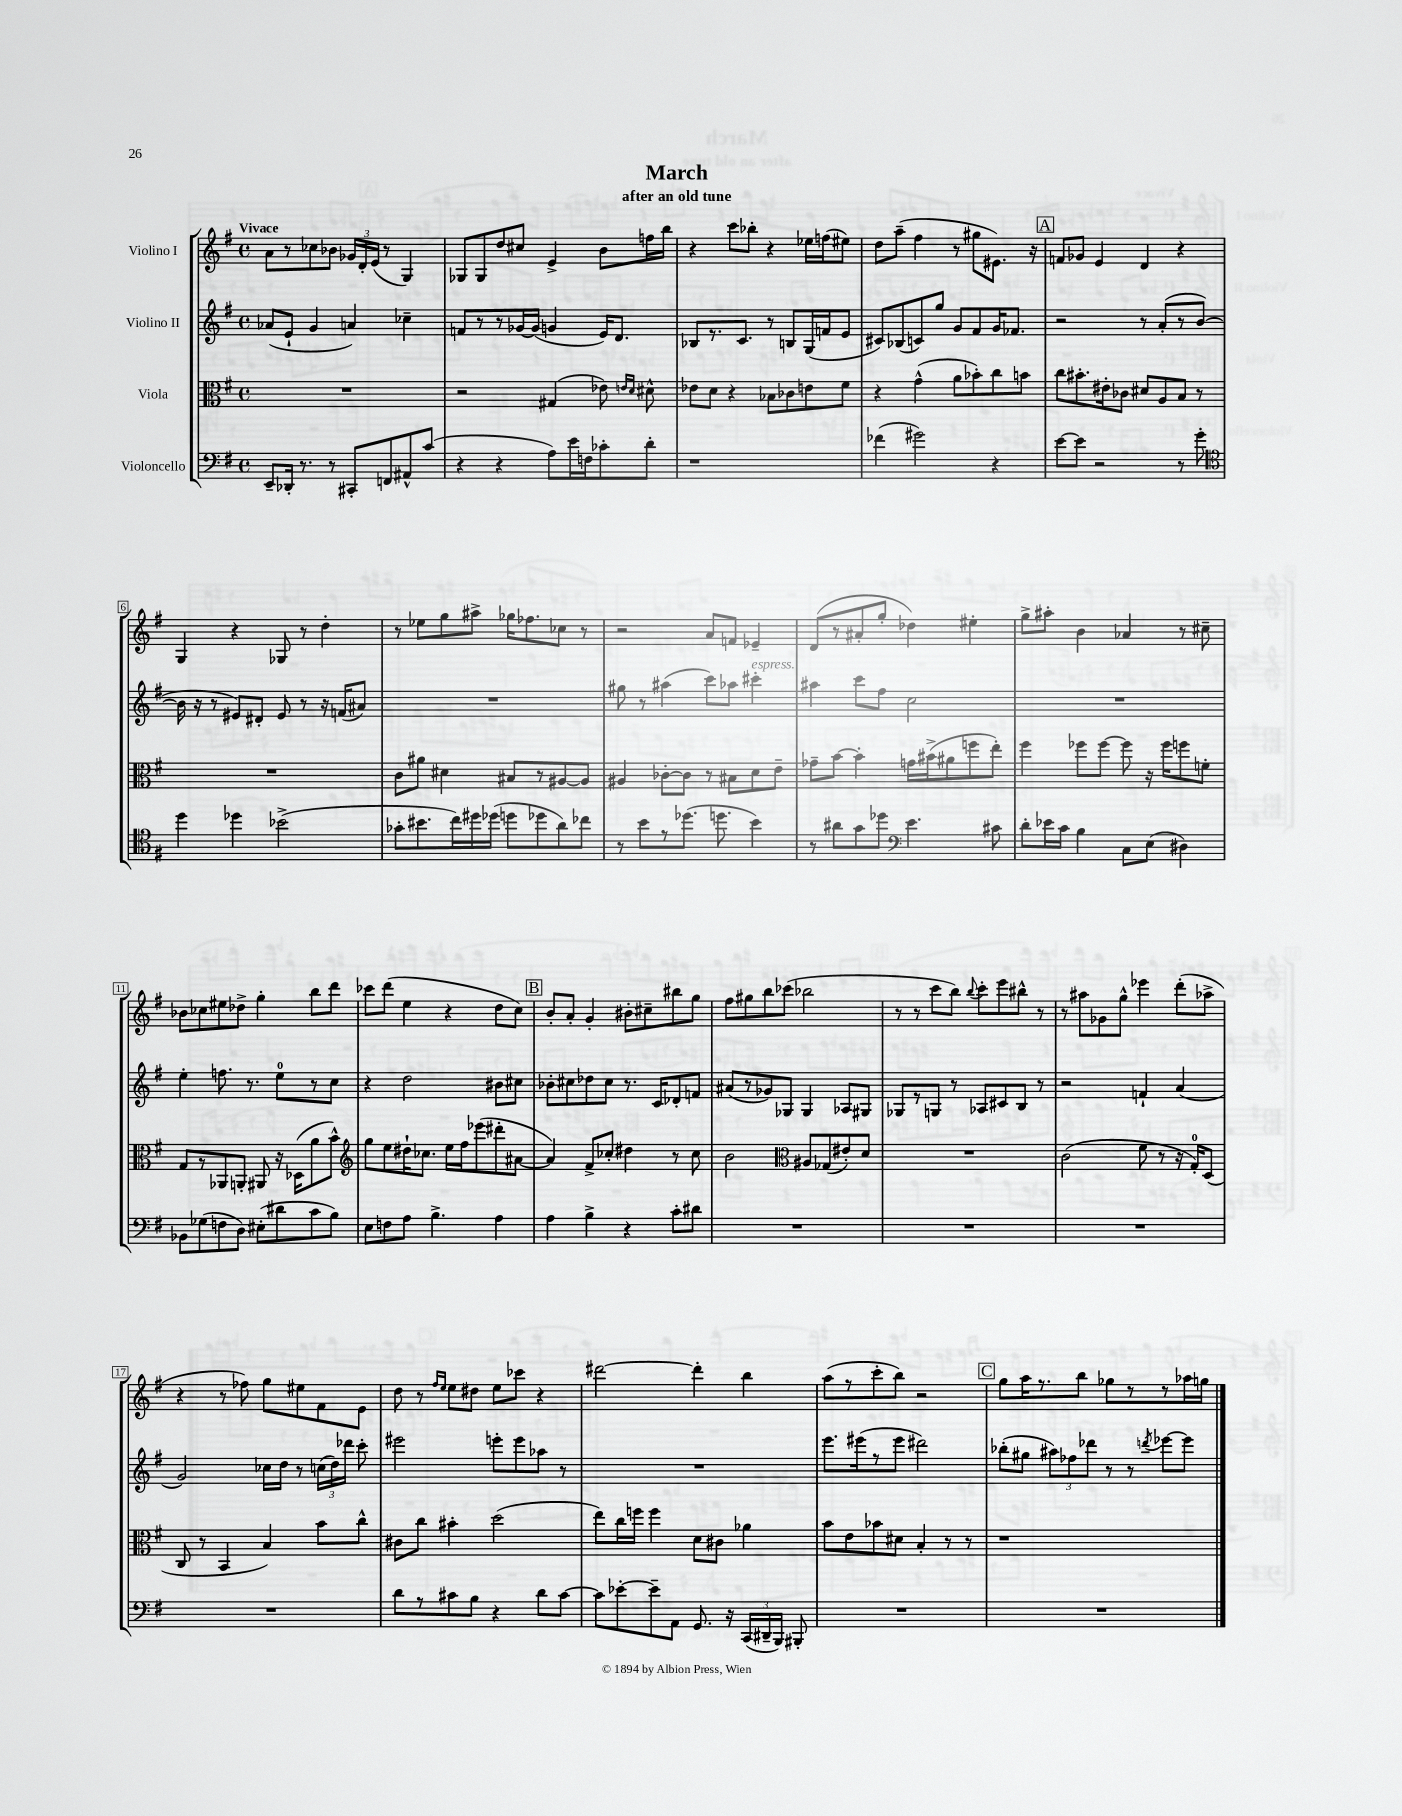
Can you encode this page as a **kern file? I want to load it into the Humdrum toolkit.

**kern	**kern	**kern	**kern
*part4	*part3	*part2	*part1
*staff4	*staff3	*staff2	*staff1
*I"Violoncello	*I"Viola	*I"Violino II	*I"Violino I
*clefF4	*clefC3	*clefG2	*clefG2
*k[f#]	*k[f#]	*k[f#]	*k[f#]
*M4/4	*M4/4	*M4/4	*M4/4
*met(c)	*met(c)	*met(c)	*met(c)
=1	=1	=1	=1
!	!	!	!LO:TX:a:B:t=Vivace
8EE~/L	1r	(8a-X/L	8a\L
16DD-X'/Jk	.	8e`/J	8r
8.r	.	.	.
.	.	4g/	8cc-X\
8r	.	.	8b-X\J
8CC#X'/L	.	4an/)	24g-X/LL
.	.	.	24d'/
.	.	.	(24e/JJ
8FFn/	.	.	8r
8AA#X^^/	.	4cc-X~\	4G/)
(8c/J	.	.	.
=2	=2	=2	=2
4r	2r	8fn/L	8G-X/L
.	.	8r	8G-/
4r	.	8r	8dd/
.	.	[16g-X/L	8cc#X/J
.	.	(16g-/JJ]	.
8A\L)	(4G#X/	4gn/	4e^/
16e\L	.	.	.
16Fn\J	.	.	.
8c-X'\	8e-X\)	16e/KL)	8b\L
.	.	8.d/J	.
.	16qqen/LL	.	.
.	16qqd/JJ	.	.
8d'\J	8d#X^^\	.	16ffn\L
.	.	.	16bb\JJ
=3	=3	=3	=3
1r	8e-X\L	8B-X/L	4r
.	8d\J	8.r	.
.	4r	.	8ccc\L
.	.	8.c/J	.
.	.	.	8bb-X'\J
.	8B-X\L	8r	4r
.	8c-X\	8Bn/L	.
.	8en\	(16G/L	16ee-X\LL
.	.	16fn/J	(16ffn\J
.	8f#\J	8e/J	8ee#X\J)
=4	=4	=4	=4
(4f-X\	4r	8c#X/L)	8dd\L
.	.	(8B-X/	(8aa~\J
2g#X\)	(4g^^\	8cn/)	4ff#\
.	.	8gg/J	.
.	8a\L	8g/L	8r
.	8b-X'\)	8f#/	8gg#X\L
4r	8cc\	16g/K	8.e#X\J)
.	.	8.f-X/J	.
.	8bn\J	.	.
.	.	.	16r
!!LO:REH:place=s1:t=A
=5	=5	=5	=5
[8e\L	8cc\L	2r	8fn/L
8e\J]	8.b#X'\	.	8g-X/J
2r	.	.	4e/
.	16e#X'\k	.	.
.	8c-X\J	.	.
.	8d#X/L	8r	4d/
.	8A/	(8a'/L	.
8r	8B/J	8r	4r
8g'\	8r	[8b/J	.
!!LO:LB:g=z
=6	=6	=6	=6
*clefC4	*	*	*
4dd\	1r	16b\]	4G/
.	.	16r	.
.	.	8r	.
4dd-X\	.	8e#X/L)	4r
.	.	8d#X'/J	.
(2b-X^\	.	8e#/	8G-X/
.	.	8r	8r
.	.	16r	4dd'\
.	.	(16fn/KL	.
.	.	8a#X/J)	.
=7	=7	=7	=7
8g-X'\L	8c\L	1r	8r
8.b#X\	8a#X\J	.	8ee-X\L
.	4d#X\	.	8gg\
16cc\L)	.	.	.
16dd#X\	.	.	8aa#X^\J
(16dd-X\JJ	.	.	.
8ddn\L	8B#X/L	.	16gg-X\KL
.	.	.	8.ff-X\
8dd-X\	8r	.	.
8a\)	[8A#X/	.	8cc-X\J
8cc-X\J	8A#/J]	.	8r
=8	=8	=8	=8
8r	4A#X/	8gg#X\	2r
8b\L	.	8r	.
8r	[8c-X'\L	(4aa#X\	.
(8.dd-X\J	8c-\J]	.	.
.	8r	8ccc\L)	8a/L
8.ddn\	.	.	.
.	8B#X\L	8aa-X\J	8fn/J
!	!	!LO:TX:a:i:t=espress.	!
4b\)	8d\	4ccc#X'\	4e-X~/
.	8e~\J	.	.
=9	=9	=9	=9
8r	8g-X~\L	4aa#X\	(8d/L
8a#X\L	[8b\J	.	8r
8g\	4b'\]	8ccc\L	8a#X'/
8dd-X\J	.	8ff#\J	8gg'/J
*clefF4	*	*	*
4.e\	16gn\LL	2cc\	4dd-X\)
.	(16b#X^\J	.	.
.	8a#X\	.	.
.	8ffn\	.	4ee#X'\
8c#X\	8ee'\J)	.	.
=10	=10	=10	=10
8d'\L	4ff#\	1r	8gg^\L
16e-X\L	.	.	8aa#X'\J
16c\JJ	.	.	.
4B\	8ff-X\L	.	4b\
.	[8ff-\J	.	.
8C\L	8ff-\]	.	4a-X/
(8E\J	16r	.	.
.	16ff-\KL	.	.
4D#X\)	8ffn\	.	8r
.	8fn'\J	.	8cc#X~\
!!LO:LB:g=z
=11	=11	=11	=11
8BB-X\L	8G/L	4ee'\	8b-X\L
(8G-X\	8r	.	8cc-X\
8Fn\	8AA-X/	8.ffn\	8ee#X\
8D\J)	8AAn'/J	.	8dd-X^\J
.	.	8.r	.
(8E#X'\L	8AA#X/	.	4gg'\
8d#X\	16r	8ee\L	.
.	(16D-X\KL	.	.
8c\	8a\	8r	8bb\L
8B\J)	8b^^\J)	8cc\J	8ddd\J
=12	=12	=12	=12
*	*clefG2	*	*
8E\L	8gg\L	4r	8ccc-X\L
8Fn\	8ee\	.	(8ddd\J
8A\J	16dd#X`\K	2dd\	4ee\
.	8.cc-X\J	.	.
4.B^\	.	.	.
.	16ee\LL	.	4r
.	16ff#\J	.	.
.	(8eee-X\	.	.
4A\	8ddd#X'\	8b#X\L	8dd\L
.	[8a#X\J	8cc#X\J	8cc\J)
!!LO:REH:place=s1:t=B
=13	=13	=13	=13
4A\	4a#/])	8b-X'\L	8b'/L
.	.	8cc#X\	8a'/J
4B^\	8f#^/L	8dd-X\	4g'/
.	8cc-X'/J	8cc#\J	.
4r	4dd#X\	8.r	8b#X'\L
.	.	.	8cc#X~\
.	.	16c/KL	.
8c'\L	8r	8d-X'/	8bb#X\
8d#X\J	8cc-\	8fn/J	8gg\J
=14	=14	=14	=14
1r	2b\	(8a#X/L	8ff#\L
.	.	8r	8gg#X\
.	.	8g-X/)	8bb\
.	.	8G-X/J	(8ccc-X\J
*	*clefC3	*	*
.	8A#X/L	4G-/	2bb-X\
.	(8G-X/	.	.
.	8e#X'/)	8A-X/L	.
.	8d/J	8G#X/J	.
=15	=15	=15	=15
1r	1r	8G-X/L	8r
.	.	8r	8r
.	.	8Gn/J	8ccc\L
.	.	8r	8bb\J)
.	.	.	8qqbb/
.	.	8A-X/L	8ccc'\L
.	.	8c#X/	8eee\
.	.	8B/J	8bb#X^^\J
.	.	8r	8r
=16	=16	=16	=16
1r	(2c\	2r	8r
.	.	.	8aa#X\L
.	.	.	8g-X\
.	.	.	8gg^^\J
.	8f#\	4fn`/	4eee-X\
.	8r	.	.
.	16r	(4a/	(8ddd'\L
.	16G'/KL)	.	.
.	(8D/J	.	8aa-X^\J
!!LO:LB:g=z
=17	=17	=17	=17
1r	8C/	2g/)	4r
.	8r	.	.
.	4BB/	.	8r
.	.	.	8ff-X\)
.	4B/)	16cc-X\LL	8gg\L
.	.	16dd\JJ	.
.	.	8r	8ee#X\
.	8b\L	(24ccn\LL	8f#\
.	.	24dd\)	.
.	.	24ddd-X\JJ	.
.	8cc^^\J	8ccc'\	8e\J
=18	=18	=18	=18
8d\L	8c#X\L	2eee#X\	8dd\
8r	8cc\J	.	8r
.	.	.	16qqff#/LL
.	.	.	16qqee/JJ
8c#X\	4b#X'\	.	8ee\L
8B\J	.	.	8dd#X\J
4r	(2dd\	8eeen'\L	8ee\L
.	.	8eee\	8ccc-X\J
8d\L	.	8aa-X\J	4r
[8c#\J	.	8r	.
=19	=19	=19	=19
8c#\L]	8ee\L)	1r	[2ddd#X\
[8e-X'\	16cc\L	.	.
.	16ffn\JJ	.	.
8e-~\]	4ff\	.	.
8AA\J	.	.	.
8.GG/	8d\L	.	4ddd#'\]
.	8c#X\J	.	.
16r	.	.	.
(24CC/LL	4a-X\	.	4bb\
24DD#X~/	.	.	.
24BBB/JJ)	.	.	.
8BBB#X'/	.	.	.
=20	=20	=20	=20
1r	8b\L	8.eee\L	(8aa\L
.	8e\	.	8r
.	.	(16eee#X\k	.
.	8b-X\	8r	8ccc'\
.	8d#X\J	8eee#\J	8bb\J)
.	4B'/	2ddd#X\)	2r
.	8r	.	.
.	8r	.	.
!!LO:REH:place=s1:t=C
=21	=21	=21	=21
1r	1r	(8bb-X'\L	8gg\L
.	.	8gg#X\J	16aa\K
.	.	.	8.r
.	.	12aa#X\L)	.
.	.	12ff-X\	.
.	.	.	8bb\J
.	.	12ddd-X\J	.
.	.	8r	8gg-X\L
.	.	8r	8r
.	.	8qdddn/	.
.	.	[8eee-X\L	8r
.	.	8eee-\J]	16aa-X\L
.	.	.	16ggn\JJ
==	==	==	==
*-	*-	*-	*-
